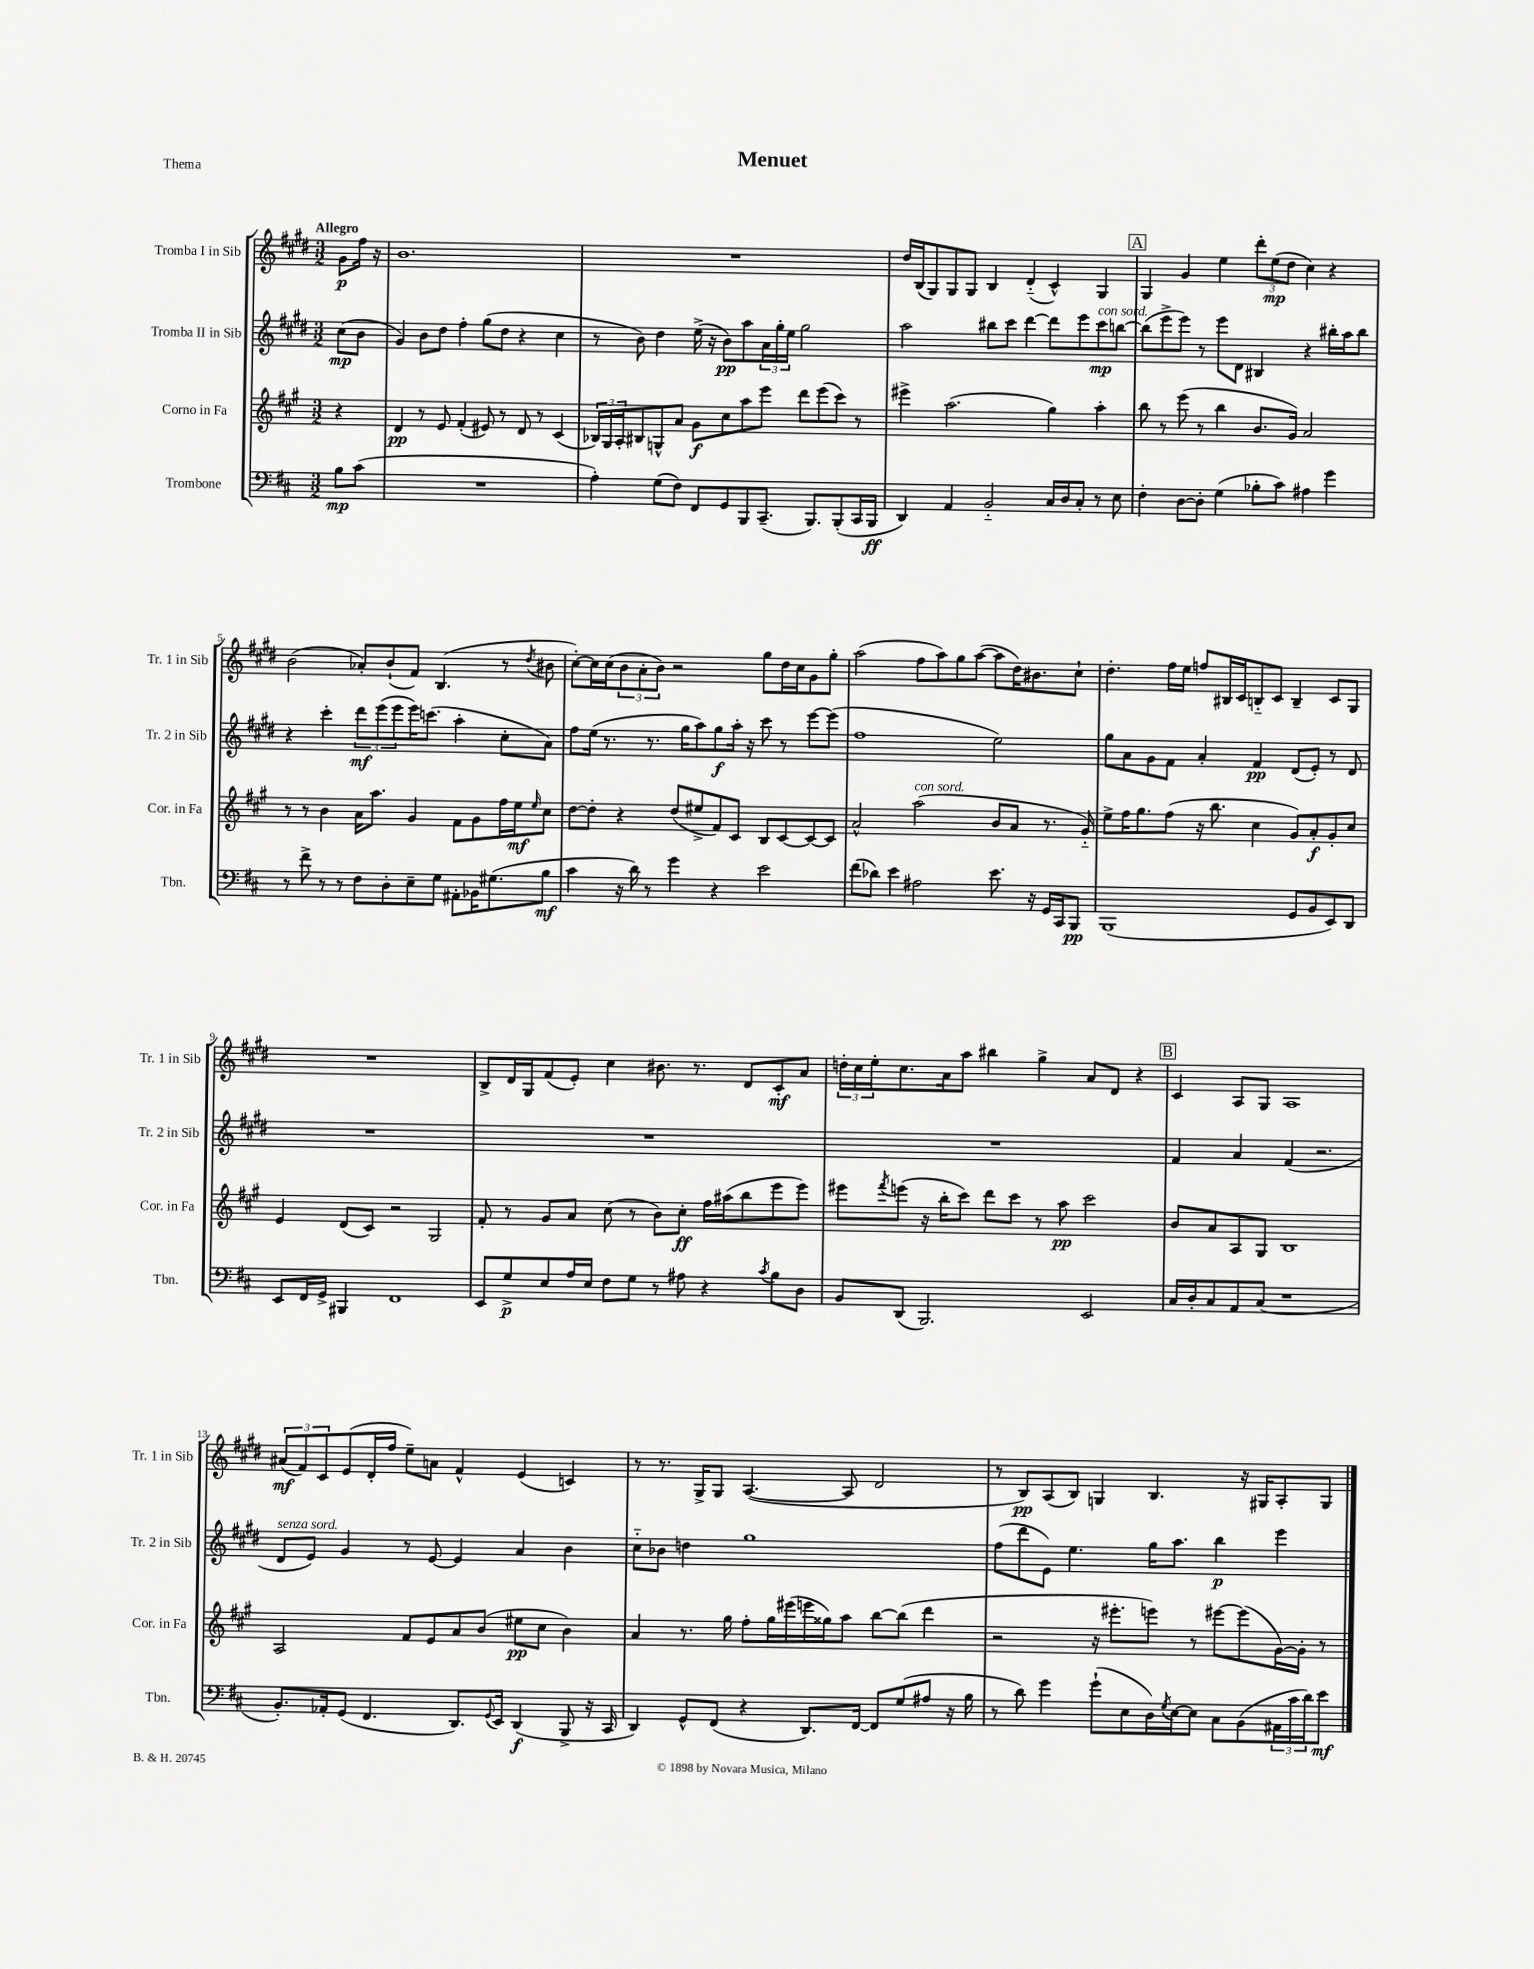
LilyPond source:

\header { title = "Menuet" piece = "Thema" }
<<
\new StaffGroup <<
\new Staff = "s0" \with { instrumentName = "Tromba I in Sib" shortInstrumentName = "Tr. 1 in Sib" } {
    \clef treble \key e \major \numericTimeSignature \time 3/2 \partial 4 \tempo "Allegro"
    gis'8\p fis''16 r16 |
    b'1. |
    R1. |
    dis''16 b16( gis8) gis8 gis8 b4 dis'4-_( cis'4-^) gis4 |
    \mark \markup { \box "A" } gis4 gis'4 e''4 \tuplet 3/2 { dis'''8-. e''8\mp( dis''8 } cis''4) r4 |
    b'2( aes'8-.) b'8-!( fis'8) b4.( r8 \acciaccatura { dis''8 } bis'8 |
    cis''8~-.) cis''16 cis''16( \tuplet 3/2 { b'8 a'8-. b'8) } r2 gis''8 dis''16 cis''16 gis'8 gis''8-. |
    a''2( fis''8 a''8) gis''8 a''8~( a''8 dis''16) bis'8. cis''8-! |
    dis''4.-. fis''16 e''16 f''8 bis16 cis'16 b8-_ cis'8 b4-- cis'8 gis8 |
    R1. |
    b8-> dis'16 gis16 fis'8( e'8-.) cis''4 bis'8. r8. dis'8 cis'8-.\mf a'8 |
    \tuplet 3/2 { d''16-. cis''16 e''16-. } cis''8. a'16 a''8 bis''4 gis''4-> a'8 dis'8 r4 |
    \mark \markup { \box "B" } cis'4 a8 gis8 a1 |
    \tuplet 3/2 { ais'8\mf( fis'8) cis'8 } e'8( dis'16-. fis''16 e''8--) a'8 fis'4-^ e'4( c'4) |
    r8 r8. gis16-> gis8 a4.~( a8 dis'2 |
    r8 b8\pp) a8( b8) g4 b4. r16 gis16 a8-. gis8 \bar "|." |
}
\new Staff = "s1" \with { instrumentName = "Tromba II in Sib" shortInstrumentName = "Tr. 2 in Sib" } {
    \clef treble \key e \major \numericTimeSignature \time 3/2 \partial 4
    cis''8\mp( b'8 |
    gis'4) b'8 dis''8 fis''4-. gis''8( dis''8 r4 cis''4 |
    r8 b'8) dis''4 e''16->( r16 b'8\pp) a''8 \tuplet 3/2 { a'16 gis''16-. e''16 } gis''2 |
    a''2 bis''8 cis'''8 dis'''4~ dis'''8 e'''8 cis'''8\mp^\markup { \italic "con sord." } b''8~ |
    \mark \markup { \box "A" } b''8( e'''8-> e'''8) r8 e'''8 dis'8 bis4 r4 bis''16-. a''16 bis''8 |
    r4 cis'''4-. \tuplet 3/2 { dis'''8\mf e'''8( e'''8 } e'''16) c'''8.( a''4-. cis''8-. a'8) |
    fis''8 e''16( r8. r8. gis''16 a''8) gis''8\f a''16-. r16 cis'''8 r8 e'''8~ e'''8( |
    fis''1 e''2) |
    gis''8 a'8 gis'8 fis'8 a'4-. fis'4\pp dis'8( e'8-.) r8 dis'8 |
    R1. |
    R1. |
    R1. |
    \mark \markup { \box "B" } fis'4 a'4 fis'4( r2. |
    dis'8^\markup { \italic "senza sord." } e'8) gis'4 r8 e'8~ e'4 a'4 b'4 |
    cis''8-_ bes'8 d''4 gis''1 |
    fis''8( dis'''8 e'8) e''4. gis''16 a''8. b''4\p e'''4 \bar "|." |
}
\new Staff = "s2" \with { instrumentName = "Corno in Fa" shortInstrumentName = "Cor. in Fa" } {
    \clef treble \key a \major \numericTimeSignature \time 3/2 \partial 4
    r4 |
    d'4\pp r8 e'8 fis'4-.( eis'8) r8 d'8 r8 cis'4( |
    \tuplet 3/2 { bes16) gis16 a16-. } bis8 g8-^ a'8 gis'8\f cis''8 a''8 e'''8 d'''8 e'''8( cis'''8) r8 |
    eis'''4-> a''2.( gis''4) a''4-. |
    \mark \markup { \box "A" } b''8 r8 e'''8( r8 b''4 b'8. gis'16) a'2 |
    r8 r8 b'4 a'16 a''8. gis'4 fis'8 gis'8 fis''16 e''16\mf \grace { e''16 } cis''8 |
    d''8~ d''8-. r4 d''8( eis''8-> fis'8) cis'8 b8 cis'8~ cis'8~ cis'8 |
    a'2-^ a''2^\markup { \italic "con sord." }( b'8 a'8 r8. gis'16-_) |
    e''8-> fis''16 gis''8. fis''8( r16 b''8. cis''4 gis'8) a'8-.\f gis'8-. cis''8 |
    e'4 d'8( cis'8) r2 gis2 |
    fis'8-. r8 gis'8 a'8 cis''8( r8 b'8) cis''8-.\ff fis''16 ais''16( b''8 e'''8 e'''8) |
    eis'''8 \acciaccatura { fis'''8 } e'''8( r16 b''16-. cis'''8) d'''8 cis'''8 r8 a''8\pp cis'''2 |
    \mark \markup { \box "B" } b'8 a'8 a8 gis8 b1 |
    a2 fis'8 e'8 a'8 b'8( eis''8\pp cis''8 b'4) |
    a'4 r8. gis''16 fis''8-. gis''16 eis'''16( e'''16 gisis''16) a''8 b''8~ b''8( d'''4 |
    r2 r16 eis'''8.-. e'''8) r8 eis'''8~ eis'''8( gis'16~) gis'16-. r8 \bar "|." |
}
\new Staff = "s3" \with { instrumentName = "Trombone" shortInstrumentName = "Tbn." } {
    \clef bass \key d \major \numericTimeSignature \time 3/2 \partial 4
    b8\mp cis'8( |
    R1. |
    a4-.) g8( fis8) fis,8 g,8 b,,8 cis,8.--( b,,8.) b,,8-.( cis,16 b,,16\ff |
    d,4) a,4 b,2-_ cis16 d16 cis8-. r8 e8 |
    \mark \markup { \box "A" } fis4-. d8~ d8-. g4( bes8-. cis'8) ais4 g'4 |
    r8 fis'8-> r8 r8 fis8 d8-. e8-- g8 ais,8-. bes,16 gis8.( b8\mf |
    cis'4 r16 d'16) r8 g'4 r4 e'2 |
    fis'8( des'8) e'4 ais2 e'8. r16 g,16 cis,16 b,,8\pp |
    b,,1( g,8 b,8 e,8) d,8 |
    e,8 fis,16 g,16-> bis,,4 fis,1 |
    e,8 g8->\p e8 a16 e16 fis8 g8 r8 ais8 r4 \acciaccatura { cis'8 } b8 d8 |
    b,8 d,8( b,,2.) e,2 |
    \mark \markup { \box "B" } cis16 d16-. cis8 a,8 cis8( r1 |
    b,8.-.) aes,16-. g,8( fis,4. d,8.) \appoggiatura { g,8 } e,16 d,4\f( b,,8-> r16 cis,16 |
    d,4) g,8-^ fis,8( r4 d,8.) fis,16~ fis,8 g8( ais8 r16 b16 |
    r8 d'8) g'4 g'8-!( e8 d16) \acciaccatura { g8 } e16~ e8 cis8 b,8( \tuplet 3/2 { ais,16 cis'16 d'16) } e'8\mf \bar "|." |
}
>>
>>
